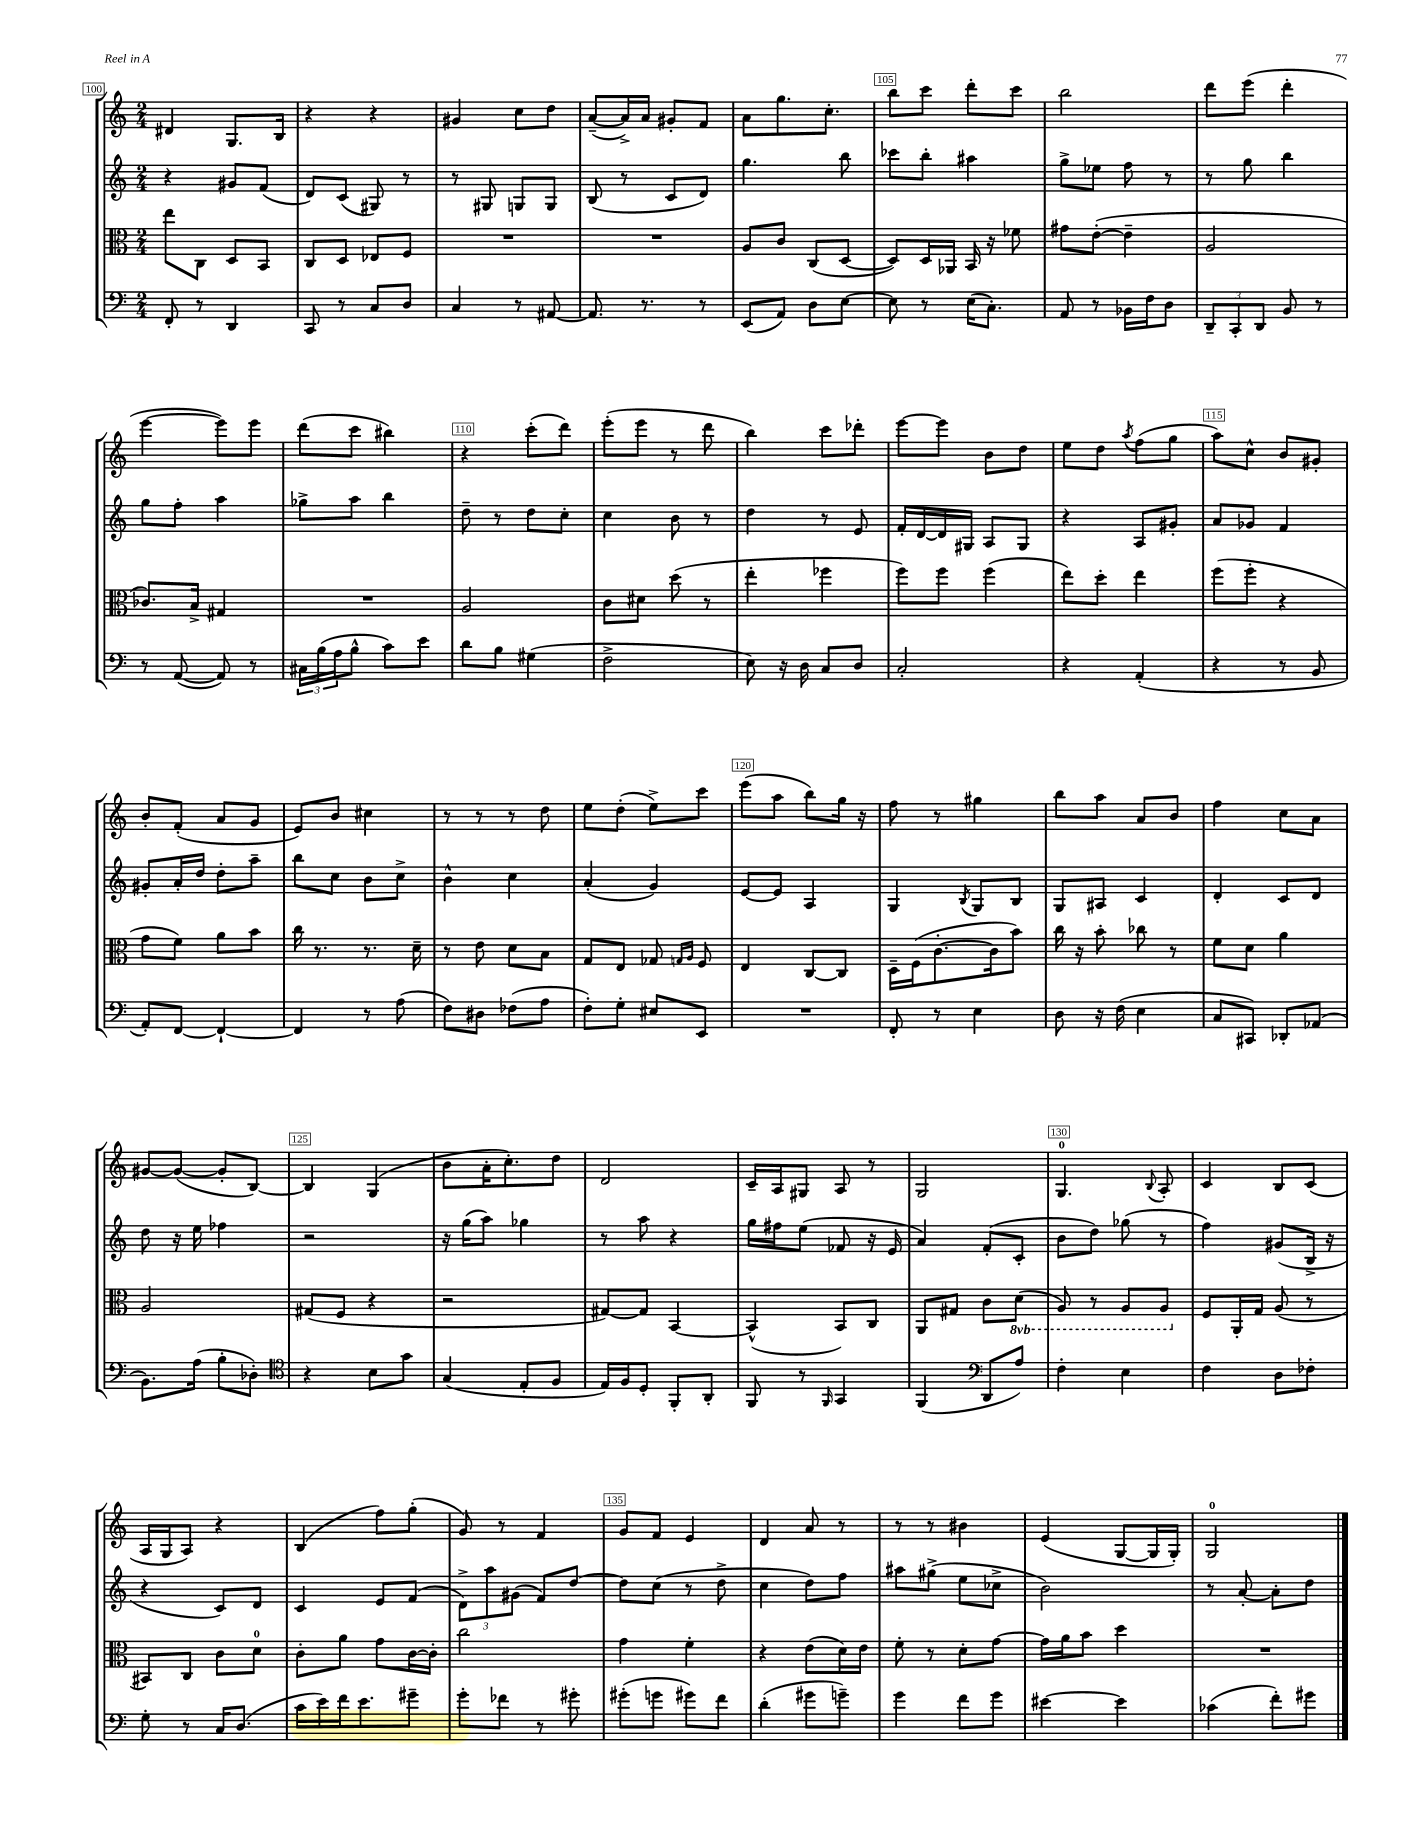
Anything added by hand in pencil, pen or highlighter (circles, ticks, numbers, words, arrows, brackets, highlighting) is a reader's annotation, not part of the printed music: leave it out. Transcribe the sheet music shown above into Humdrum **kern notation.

**kern	**kern	**kern	**kern
*staff4	*staff3	*staff2	*staff1
*clefF4	*clefC3	*clefG2	*clefG2
*k[]	*k[]	*k[]	*k[]
*M2/4	*M2/4	*M2/4	*M2/4
8FF'/	8ee\L	4r	4d#/
8r	8C\J	.	.
4DD/	8D/L	8g#/L	8.G/L
.	8BB/J	(8f/J	.
.	.	.	16B/Jk
=	=	=	=
8CC/	8C/L	8d/L)	4r
8r	8D/J	(8c/J	.
8C/L	8E-/L	8G#/)	4r
8D/J	8F/J	8r	.
=	=	=	=
4C/	2r	8r	4g#/
.	.	8G#/	.
8r	.	8G/L	8cc\L
[8AA#/	.	8G/J	8dd\J
=	=	=	=
8.AA#/]	2r	(8B/	([8a~/L
.	.	8r	16a^/]L)
8.r	.	.	16a/JJ
.	.	8c/L	8g#'/L
8r	.	8d/J)	8f/J
=	=	=	=
(8EE/L	8A/L	4.gg\	8a\L
8AA/J)	8c/J	.	8.gg\
8D\L	(8C/L	.	.
.	.	.	8.cc'\J
[8E\J	[8D/J	8bb\	.
=	=	=	=
8E\]	8D/]L)	8ccc-\L	8bb\L
8r	16D/L	8bb'\J	8ccc\J
.	16AA-/JJ	.	.
(16E\LK	16BB/	4aa#\	8ddd'\L
8.C'\J)	16r	.	.
.	8f-\	.	8ccc\J
=	=	=	=
8AA/	8g#\L	8gg^\L	2bb\
8r	([8e'\J	8ee-\J	.
16BB-\LL	4e~\]	8ff\	.
16F\J	.	.	.
8D\J	.	8r	.
=	=	=	=
12DD~/L	2A/	8r	8ddd\L
12CC'/	.	.	.
.	.	8gg\	(8eee\J
12DD/J	.	.	.
8BB/	.	4bb\	4ddd'\
8r	.	.	.
=	=	=	=
8r	8.c-/L)	8gg\L	[4eee\
([8AA/	.	8ff'\J	.
.	16B^/Jk	.	.
8AA/])	4G#/	4aa\	8eee\]L)
8r	.	.	8eee\J
=	=	=	=
24C#\LL	2r	8gg-^\L	(8ddd\L
(24B\	.	.	.
24A\J	.	.	.
8B^^\J	.	8aa\J	8ccc\J
8c\L)	.	4bb\	4bb#\)
8e\J	.	.	.
=	=	=	=
8d\L	2A/	8dd~\	4r
8B\J	.	8r	.
(4G#\	.	8dd\L	(8ccc'\L
.	.	8cc'\J	8ddd\J)
=	=	=	=
2F^\	8c\L	4cc\	(8eee'\L
.	8d#\J	.	8eee\J
.	(8dd\	8b\	8r
.	8r	8r	8ddd\
=	=	=	=
8E\)	4ee'\	4dd\	4bb\)
16r	.	.	.
16D\	.	.	.
8C/L	4ff-\	8r	8ccc\L
8D/J	.	8e/	8ddd-'\J
=	=	=	=
2C'/	8ff\L)	16f'/LL	[8eee\L
.	.	[16d/	.
.	8ff\J	16d/]	8eee\]J
.	.	16G#/JJ	.
.	(4ff\	8A/L	8b\L
.	.	8G#/J	8dd\J
=	=	=	=
4r	8ee\L)	4r	8ee\L
.	8dd'\J	.	8dd\J
.	.	.	8qaa/
(4AA'/	4ee\	8A/L	(8ff\L
.	.	8g#'/J	8gg\J
=	=	=	=
4r	(8ff\L	8a/L	8aa\L)
.	8ff'\J	8g-/J	8cc^^\J
8r	4r	4f/	8b/L
8BB/	.	.	8g#'/J
=	=	=	=
8AA'/L)	8g\L	8g#'/L	8b'/L
[8FF/J	8f\J)	16a'/L	(8f'/J
.	.	16dd/JJ	.
4FF`/_	8a\L	8dd'\L	8a/L
.	8b\J	8aa~\J	8g/J
=	=	=	=
4FF/]	16cc\	8bb\L	8e/L)
.	8.r	.	.
.	.	8cc\J	8b/J
8r	8.r	8b\L	4cc#\
(8A\	.	8cc^\J	.
.	16d~\	.	.
=	=	=	=
8F\L)	8r	4b^^\	8r
8D#\J	8e\	.	8r
(8F-\L	8d\L	4cc\	8r
8A\J	8B\J	.	8dd\
=	=	=	=
8F'\L)	8G/L	(4a'/	8ee\L
8G'\J	8E/J	.	(8dd'\J
8E#/L	8G-/	4g/)	8ee^\L)
.	16qqG/LL	.	.
.	16qqA/JJ	.	.
8EE/J	8F/	.	8ccc\J
=	=	=	=
2r	4E/	[8e/L	(8eee\L
.	.	8e/]J	8aa\J
.	[8C/L	4A/	8bb\L)
.	8C/]J	.	16gg\Jk
.	.	.	16r
=	=	=	=
8FF'/	16D~\LL	4G/	8ff\
.	(16F\J	.	.
8r	[8.c'\	.	8r
.	.	8qB/	.
4E\	.	8G/L	4gg#\
.	16c\]k	.	.
.	8b\J)	8B/J	.
=	=	=	=
8D\	16cc\	8G/L	8bb\L
.	16r	.	.
16r	8b'\	8A#/J	8aa\J
(16F\	.	.	.
4E\	8cc-\	4c/	8a/L
.	8r	.	8b/J
=	=	=	=
8C/L	8f\L	4d'/	4ff\
8CC#/J)	8d\J	.	.
8DD-'/L	4a\	8c/L	8cc\L
(8AA-/J	.	8d/J	8a\J
=	=	=	=
8.BB\L)	2A/	8dd\	[8g#/L
.	.	16r	(8g#/_J
(16A\Jk	.	16ee\	.
8B'\L	.	4ff-\	8g#'/]L
8D-'\J)	.	.	[8B/J)
=	=	=	=
*clefC4	*	*	*
4r	(8G#/L	2r	4B/]
.	8F/J	.	.
8B\L	4r	.	(4G/
8g\J	.	.	.
=	=	=	=
(4G/	2r	16r	8b\L
.	.	(16gg\LK	.
.	.	8aa\J)	16a'\K
.	.	.	8.cc'\)
8E'/L	.	4gg-\	.
8F/J	.	.	8dd\J
=	=	=	=
16E/LL)	[8G#/L)	8r	2d/
16F/J	.	.	.
8D'/J	8G#/]J	8aa\	.
8FF'/L	[4BB/	4r	.
8AA'/J	.	.	.
=	=	=	=
8FF/	(4BB^^/]	16gg\LL	16c~/LL
.	.	16ff#\J	16A/J
8r	.	(8ee\J	8G#/J
16qqFF/	.	.	.
4GG/	8BB/L)	8f-/	8A/
.	8C/J	16r	8r
.	.	16e/	.
=	=	=	=
(4FF/	8AA/L	4a/)	2G/
.	8G#/J	.	.
*clefF4	*	*	*
8DD/L	8c\L	(8f'/L	.
8A/J)	(8D\J	8c'/J	.
=	=	=	=
4F'\	8AA/)	8b\L	4.G/
.	8r	8dd\J)	.
4E\	8AA/L	(8gg-\	.
.	.	.	8qqB/
.	8AA/J	8r	8A'/
=	=	=	=
4F\	8F/L	4ff\)	4c/
.	16AA'/L	.	.
.	16G/JJ	.	.
8D\L	(8A/	(8g#/L	8B/L
8F-'\J	8r	16B^/Jk	(8c/J
.	.	16r	.
=	=	=	=
8G'\	8BB#/L)	4r	16A/LL
.	.	.	16G/J
8r	8C/J	.	8A/J)
16C/LK	8c\L	8c/L)	4r
(8.D/J	.	.	.
.	8d\J	8d/J	.
=	=	=	=
16c\LL	8c'\L	4c/	(4B/
16e\)	.	.	.
16f\J	8a\J	.	.
8.e\	.	.	.
.	8g\L	8e/L	8ff\L)
8g#~\J	[16c\L	(8f/J	(8gg'\J
.	16c'\]JJ	.	.
=	=	=	=
8g'\L	2cc\	12d^\L)	8g/)
.	.	12aa\	.
8f-\J	.	.	8r
.	.	(12g#\J	.
8r	.	8f/L)	4f/
8g#'\	.	[8dd/J	.
=	=	=	=
(8g#'\L	4g\	8dd\]L	8g/L
8g\J	.	(8cc\J	8f/J
8g#\L)	4f'\	8r	4e/
8f\J	.	8dd^\	.
=	=	=	=
(4d'\	4r	4cc\	4d/
8g#\L	(8e\L	8dd\L)	8a/
8g~\J)	16d\L)	8ff\J	8r
.	16e\JJ	.	.
=	=	=	=
4g\	8f'\	8aa#\L	8r
.	8r	(8gg#^\J	8r
8f\L	8d'\L	8ee\L	4b#\
8g\J	[8g\J	8cc-^\J	.
=	=	=	=
[4e#\	16g\]LL	2b\)	(4e/
.	16a\J	.	.
.	8b\J	.	.
4e#\]	4dd\	.	[8G/L
.	.	.	16G/]L
.	.	.	16G'/JJ)
=	=	=	=
(4c-\	2r	8r	2G/
.	.	[8a'/	.
8f'\L)	.	8a'\]L	.
8g#\J	.	8dd\J	.
==	==	==	==
*-	*-	*-	*-
